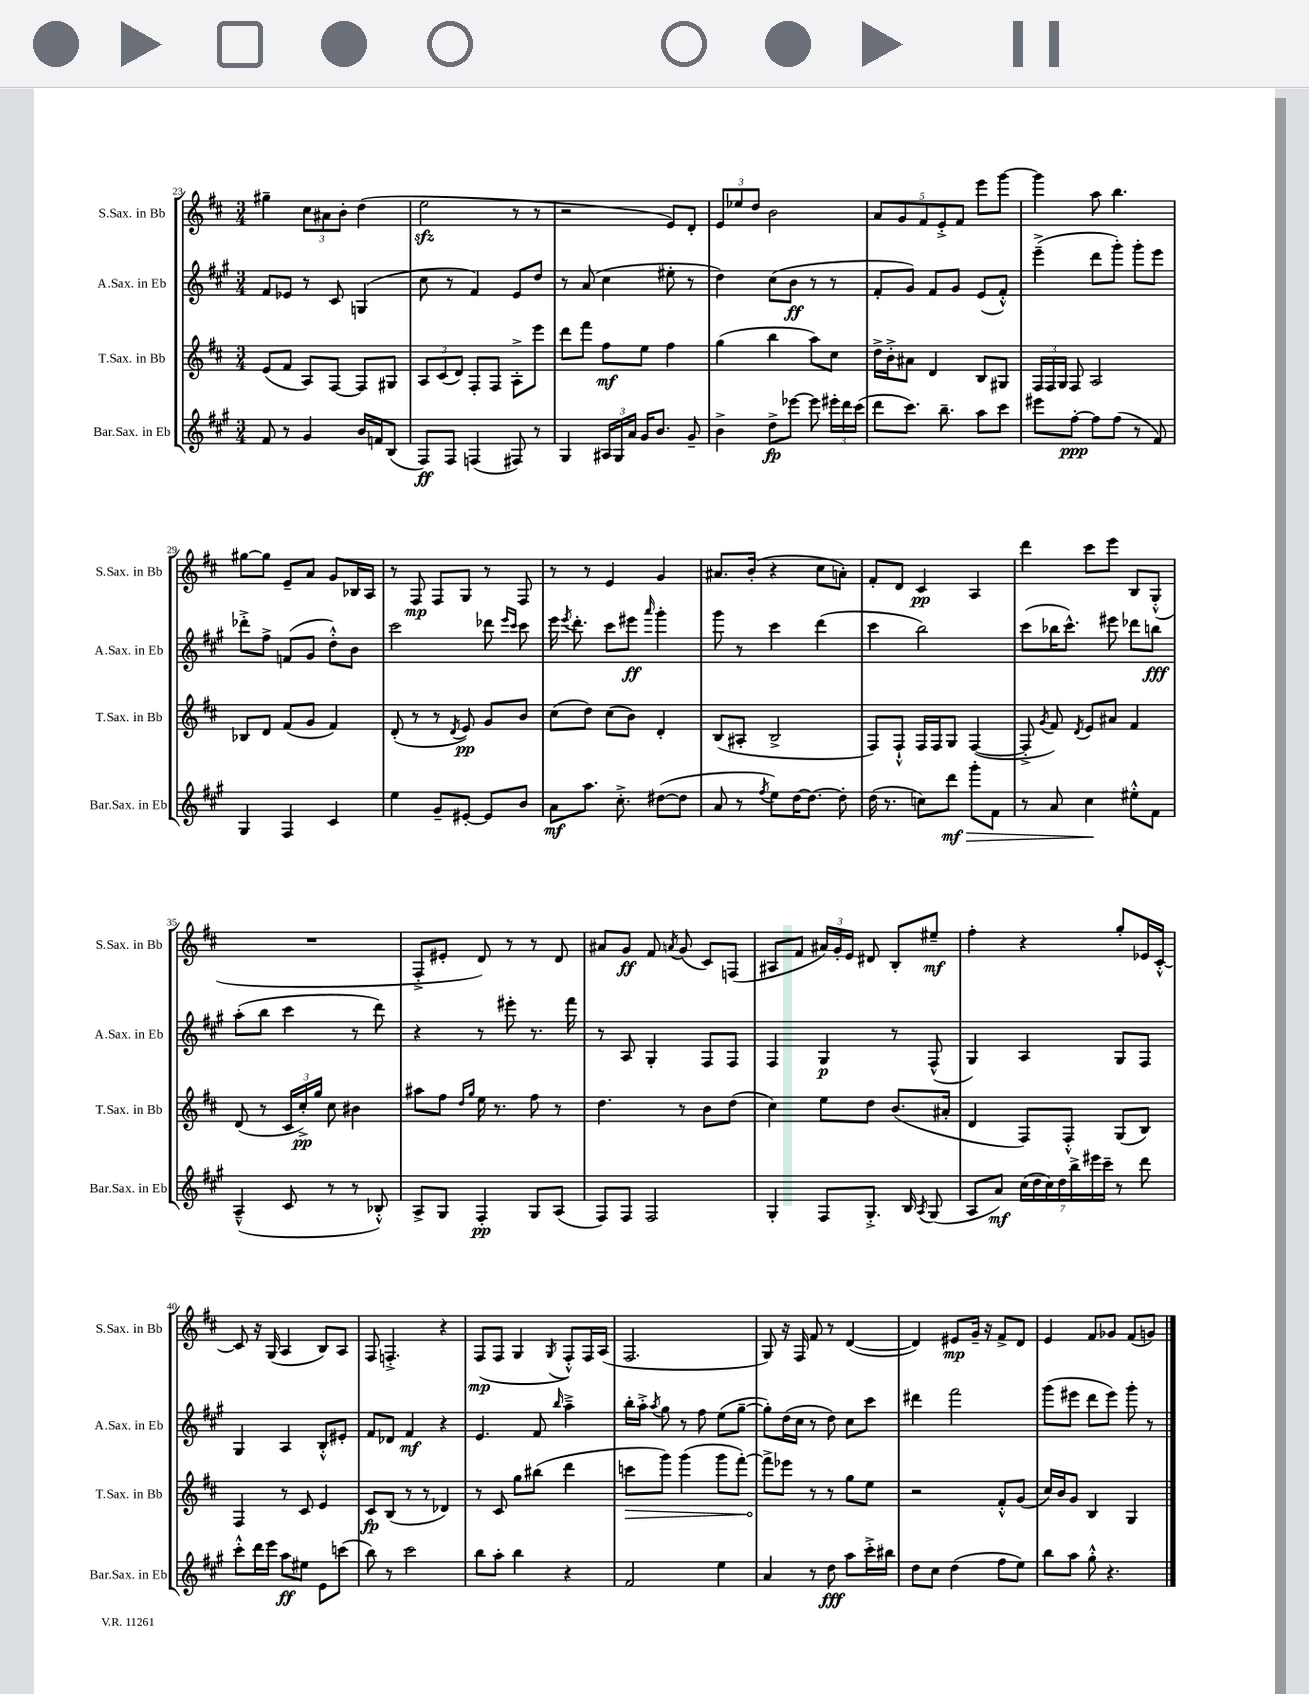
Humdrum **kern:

**kern	**kern	**kern	**kern
*staff4	*staff3	*staff2	*staff1
*clefG2	*clefG2	*clefG2	*clefG2
*k[f#c#g#]	*k[f#c#]	*k[f#c#g#]	*k[f#c#]
*M3/4	*M3/4	*M3/4	*M3/4
8f#/	(8e/L	8f#/L	4gg#~\
8r	8f#/J	8e-/J	.
4g#/	8A/L)	8r	12cc#\L
.	.	.	12a#\
.	[8F#/J	8c#/	.
.	.	.	12b'\J
16b/LL	8F#/]L	(4G/	(4dd\
16f/J	.	.	.
(8B/J	8G#/J	.	.
=	=	=	=
8F#/L)	12A/L	8cc#\	2ee\
.	(12c#/	.	.
8F#/J	.	8r	.
.	12d/J)	.	.
(4F/	8F#'/L	4f#/)	.
.	8F#/J	.	.
8F#/)	8A'^\L	8e/L	8r
8r	8eee\J	8dd/J	8r
=	=	=	=
4G#/	8ddd\L	8r	2r
.	8fff#\J	(8a/	.
24A#/LL	8ff#\L	4cc#\	.
24G#/	.	.	.
24a/JJ	.	.	.
16g#/LK	8ee\J	.	.
8.b/J	.	.	.
.	4ff#\	8ee#'\	8e/L)
8g#~/	.	8r	8d'/J
=	=	=	=
4b^\	(4gg\	4dd\)	12e/L
.	.	.	12ee-/
.	.	.	12dd/J
8dd^\L	4bb\	(8cc#\L	2b\
[8eee-\J	.	8b\J	.
8eee-\]	8aa\L)	8r	.
24eee#'\LL	8cc#\J	8r	.
24ddd\	.	.	.
(24ccc#\JJ	.	.	.
=	=	=	=
8ddd\L	16dd^\LL	8f#'/L	10a/L
.	16b'^\J	.	.
.	.	.	10g/
8.ccc#\J)	8a#\J	8g#/J)	.
.	.	.	10f#/
.	4d/	8f#/L	.
.	.	.	10e'^/
8.bb~\	.	.	.
.	.	8g#/J	.
.	.	.	10f#/J
8aa\L	8B/L	(8e/L	8eee\L
8ccc#\J	8G#/J	8f#'^^/J)	[8ggg\J
=	=	=	=
8eee#\L	24F#/LL	(4eee~^\	4ggg\]
.	24F#/	.	.
.	24G/JJ	.	.
[8ff#'\J	8F#/	.	.
8ff#\]L	2A/	8ddd\L	8aa\
(8ff#\J	.	8ggg#'\J)	4.bb\
8r	.	8ggg#'\L	.
8f#/)	.	8eee\J	.
=	=	=	=
4G#/	8B-/L	8ddd-'^\L	[8gg#\L
.	8d/J	8ff#^\J	8gg#\]J
4F#/	(8f#/L	(8f/L	8e~/L
.	8g/J	8g#/J	8a/J
4c#/	4f#/)	8dd'^^\L)	8g/L
.	.	8b\J	16B-/L
.	.	.	16A/JJ
=	=	=	=
4ee\	(8d'/	2ccc#\	8r
.	8r	.	8F#/
8g#~/L	8r	.	8F#/L
.	8qd/	.	.
[8e#'/J	8e/)	.	8G/J
8e#/]L	8g/L	8ddd-\	8r
.	.	16qqeee/LL	.
.	.	16qqccc#/JJ	.
8b/J	8b/J	8ccc#\	8F#/
=	=	=	=
8a\L	(8cc#\L	16eee\	8r
.	.	8qeee/	.
.	.	8.ddd'\	.
8.aa\J	8dd\J)	.	8r
.	(8cc#\L	8ccc#\L	4e/
8.cc#'^\	.	.	.
.	8b\J)	8eee#\J	.
.	.	16qqaaa/	.
([8dd#\L	4d'/	4ggg#'\	4g/
8dd#\]J	.	.	.
=	=	=	=
8a/	(8B/L	8ggg#\	8.a#/L
8r	8A#'/J	8r	.
.	.	.	(16b'/Jk
8qff#/	.	.	.
8ee\L)	2B^/	4ccc#\	4r
[16dd\K	.	.	.
8.dd\_J	.	.	.
.	.	(4ddd\	8cc#\L
8dd'\]	.	.	8a'\J)
=	=	=	=
(16dd\	8F#/L)	4ccc#\	8f#'/L
8.r	.	.	.
.	8F#`^^/J	.	8d/J
8cc\L)	16F#/LL	2bb\)	4c#/
.	16F#/J	.	.
8ddd\J	8G/J	.	.
8ggg#'\L	([4F#/	.	4A/
8f#\J	.	.	.
=	=	=	=
8r	8F#'^/]	(8ccc#\L	4ddd\
.	8qg/	.	.
8a/	8f#/)	16bb-\K	.
.	.	8.ccc#^^\J)	.
.	8qd/	.	.
4cc#\	8e/L	.	8ccc#\L
.	8a#/J	8eee#\	8eee\J
8ee#'^^\L	4f#/	8ddd-\L	8B/L
8f#\J	.	8bb\J	(8G'^^/J
=	=	=	=
(4A~^^/	(8d/	(8aa'\L	2.r
.	8r	8bb\J	.
8c#/	24c#/LL	4ccc#\	.
.	24cc#'^/)	.	.
.	24gg/JJ	.	.
8r	8cc#\	.	.
8r	4b#\	8r	.
8B-'^^/)	.	8ddd\)	.
=	=	=	=
8A^/L	8aa#\L	4r	8F#'^/L
8G#/J	8ff#\J	.	8e#'/J
.	16qqdd/LL	.	.
.	16qqgg/JJ	.	.
4F#'/	16ee\	8r	8d/)
.	8.r	.	.
.	.	8eee#'\	8r
8G#/L	8ff#\	8.r	8r
(8A/J	8r	.	8d/
.	.	16fff#\	.
=	=	=	=
8F#/L)	4.dd\	8r	8a#/L
8F#/J	.	8A/	8g/J
2F#/	.	4G#'/	8f#/
.	.	.	8qa/
.	8r	.	(8g/
.	8b\L	8F#/L	8c#/L)
.	(8dd\J	8F#/J	(8F/J
=	=	=	=
4G#'/	4cc#\)	4F#/	8A#/L
.	.	.	8f#/J
8F#/L	8ee\L	4G#/	24a#/LL)
.	.	.	24g'/
.	.	.	24e/JJ
8.G#'^/J	8dd\J	.	8d#/
.	(8.b/L	8r	8B'/L
16B/	.	.	.
8qA/	.	.	.
(8G#/	.	(8F#^^/	8ee#~/J
.	16a#'/Jk	.	.
=	=	=	=
8A/L	4d/	4G#/)	4ff#'\
8a/J)	.	.	.
(28cc#\LL	8F#/L)	4A/	4r
28dd\	.	.	.
28cc#\)	.	.	.
28dd\	.	.	.
.	8F#'^^/J	.	.
28bb^\	.	.	.
28eee#\	.	.	.
28ccc#~\JJ	.	.	.
8r	(8G/L	8G#/L	8gg'/L
8ddd\	8B/J)	8F#/J	16e-/L
.	.	.	[16c#'^^/JJ
=	=	=	=
8ccc#'^^\L	4F#/	4G#/	8c#/]
16ddd\L	.	.	16r
16eee\JJ	.	.	(16G/
8aa\L	8r	4A/	4A/
8ee#\J	8c#/	.	.
8e\L	4e/	8B'^^/L	8B/L)
(8ccc\J	.	8e#'/J	8A/J
=	=	=	=
8bb\)	8c#/L	8f#/L	8F#/
8r	(8B/J	8d-/J	4.F'^/
2ccc#\	8r	4f#/	.
.	8r	.	.
.	4d-/)	4r	4r
=	=	=	=
8bb\L	8r	4.e/	(8F#/L
8aa'\J	8c#/	.	8F#/J
4bb\	8gg\L	.	4G/
.	(8bb#\J	8f#/	.
.	.	16qqbb/	8qG/
4r	4ddd\	4aa~^\	8F#'^^/L)
.	.	.	16F#/L
.	.	.	(16A/JJ
=	=	=	=
2f#/	8ccc\L	16bb'\LL	2.F#/
.	.	16aa'^\JJ	.
.	.	8qaa/	.
.	8ggg\J)	8gg#\	.
.	(4ggg\	8r	.
.	.	8ff#\	.
4ee\	8ggg\L	(8ee\L	.
.	[8fff#'\J)	[8gg#~\J	.
=	=	=	=
4a/	8fff#^\]L	8gg#'\]L)	8G/)
.	8eee-\J	(16dd\L	16r
.	.	16cc#\JJ	16F#/
8r	8r	8r	8f#/
8dd\	8r	8dd\)	8r
8aa\L	8gg\L	8cc#\L	([4d/
16ccc#'^\L	8ee\J	8ccc#\J	.
16bb#\JJ	.	.	.
=	=	=	=
8dd\L	2r	4ddd#\	4d/])
8cc#\J	.	.	.
(4dd\	.	2fff#\	8e#/L
.	.	.	16g~/Jk
.	.	.	16r
8ff#\L	8f#'^^/L	.	8f#^/L
8ee\J)	(8g/J	.	8d/J
=	=	=	=
8bb\L	16cc#/LL)	(8ggg#\L	4e/
.	16b/J	.	.
8aa\J	8g/J	8eee#\J	.
8gg#'^^\	4B/	8ddd\L	8f#/L
4.r	.	8eee#\J)	8g-/J
.	4G/	8ggg#'\	(8f#/L
.	.	8r	8g/J)
==	==	==	==
*-	*-	*-	*-
